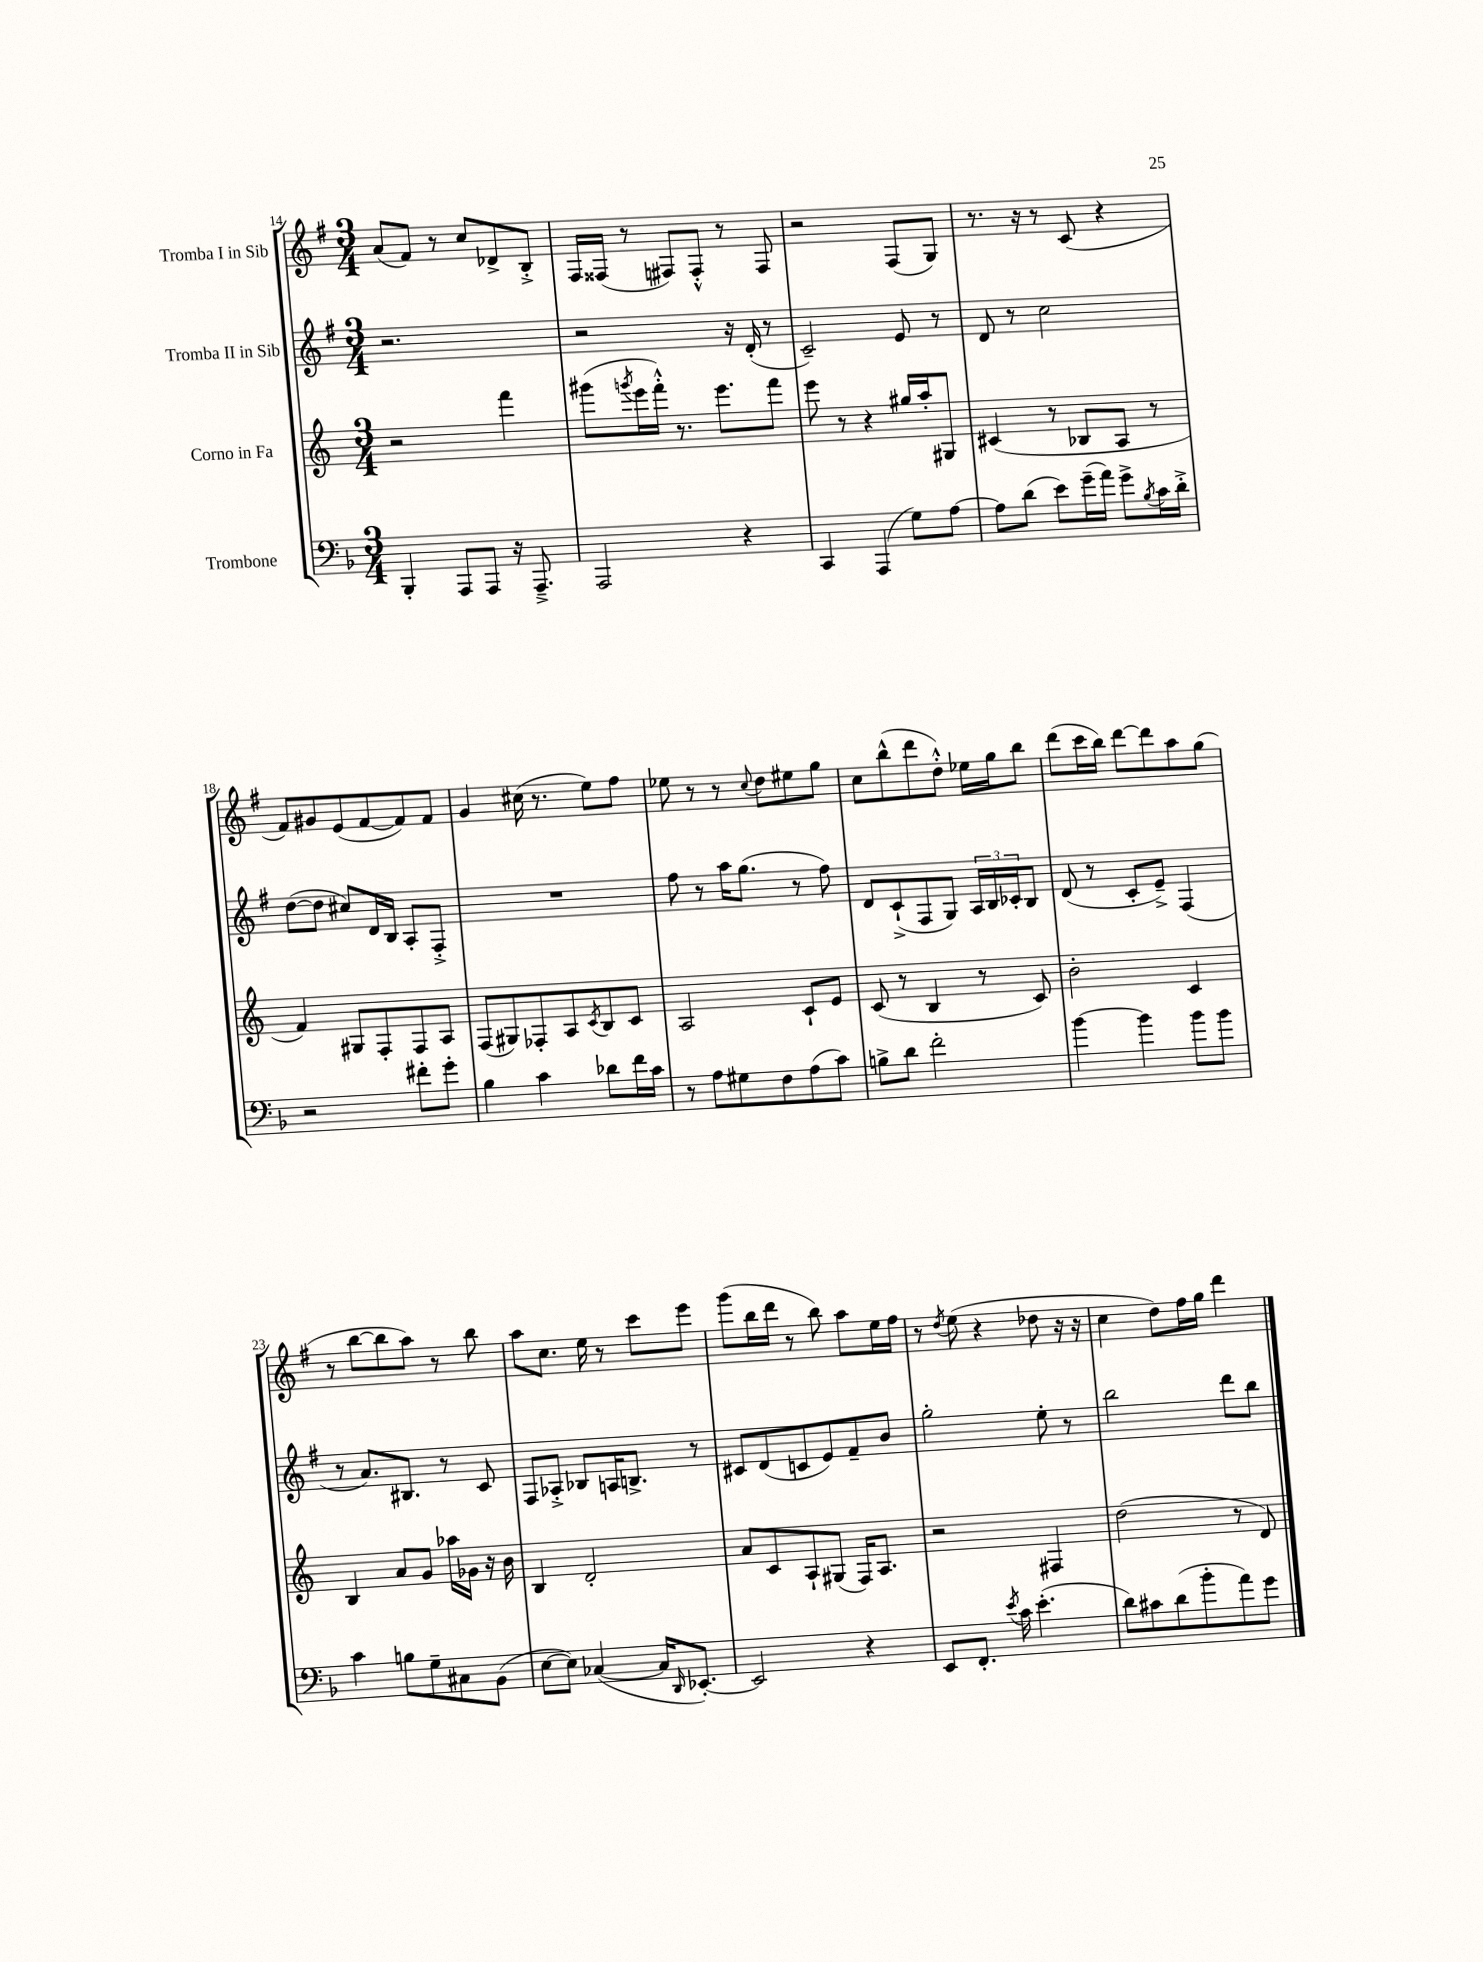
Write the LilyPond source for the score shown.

<<
\new StaffGroup <<
\new Staff = "s0" \with { instrumentName = "Tromba I in Sib" } {
    \clef treble \key g \major \numericTimeSignature \time 3/4
    a'8( fis'8) r8 c''8 des'8-> b8-.-> |
    fis16 fisis16( r8 fis8) fis8-.-^ r8 fis8 |
    r2 fis8( g8) |
    r8. r16 r8 c'8( r4 |
    fis'8) gis'8 e'8( fis'8~ fis'8) fis'8 |
    g'4 cis''16( r8. e''8) fis''8 |
    ees''8 r8 r8 \appoggiatura { c''8 } d''8 eis''8 g''8 |
    c''8 b''8-^( d'''8 d''8-.-^) ees''16 g''16 b''8 |
    d'''8( c'''16 b''16) d'''8~ d'''8 a''8 g''8( |
    r8 b''8~ b''8 a''8) r8 b''8 |
    a''8 c''8. e''16 r8 c'''8 e'''8 |
    g'''8( b''16 d'''16 r8 b''8) a''8 e''16 fis''16 |
    r8 \acciaccatura { d''8 } e''8( r4 des''8 r16 r16 |
    c''4 d''8) fis''16 g''16 d'''4 \bar "|." |
}
\new Staff = "s1" \with { instrumentName = "Tromba II in Sib" } {
    \clef treble \key g \major \numericTimeSignature \time 3/4
    r2. |
    r2 r16 d'16-.( r8 |
    c'2--) e'8 r8 |
    d'8 r8 c''2 |
    d''8~( d''8 cis''8) d'16 b16 a8-. fis8-.-> |
    R2. |
    fis''8 r8 a''16 g''8.( r8 fis''8) |
    d'8 c'8-!->( fis8 g8) \tuplet 3/2 { a16 b16 ces'16-. } b8 |
    d'8( r8 c'8-. e'8--->) fis4( |
    r8 a'8.) bis8. r8 c'8 |
    fis8 aes8-.-> bes8 a16 b8.-> r8 |
    cis'8 d'8( c'8 e'8) fis'8-- b'8 |
    g''2-. e''8-. r8 |
    b''2 d'''8 b''8 \bar "|." |
}
\new Staff = "s2" \with { instrumentName = "Corno in Fa" } {
    \clef treble \key c \major \numericTimeSignature \time 3/4
    r2 f'''4 |
    gis'''8( \acciaccatura { g'''8 } e'''16 f'''16-.-^) r8. e'''8. f'''8 |
    e'''8 r8 r4 gis''16 a''16-. gis8 |
    cis'4( r8 bes8 a8 r8 |
    f'4) gis8 f8-. f8 a8 |
    f8( gis8) fes8-. a8 \acciaccatura { c'8 } b8 c'8 |
    a2 c'8-! e'8 |
    c'8( r8 b4 r8 c'8) |
    b'2-. c'4 |
    b4 a'8 g'8 aes''16 ges'16 r16 b'16 |
    b4 d'2-. |
    a'8 c'8 a8-! gis8( f16) a8. |
    r2 fis4 |
    d''2( r8 d'8) \bar "|." |
}
\new Staff = "s3" \with { instrumentName = "Trombone" } {
    \clef bass \key f \major \numericTimeSignature \time 3/4
    bes,,4-. a,,8 a,,8 r16 a,,8.---> |
    a,,2 r4 |
    c,4 a,,4( g8) a8~ |
    a8 d'8( e'8) g'16--( a'16) g'8-> \acciaccatura { bes8 } c'16 d'16-.-> |
    r2 fis'8-. g'8-. |
    bes4 c'4 des'8 f'16 c'16 |
    r8 a8 gis8 f8 a8( c'8) |
    b8-> d'8 f'2-. |
    bes'4~ bes'4 bes'8 bes'8 |
    c'4 b8 g8-- cis8 bes,8( |
    e8~ e8) ces4~( ces16 \grace { d,16 } ees,8.~-.) |
    ees,2 r4 |
    e,8 f,8.-. \acciaccatura { e'8 } c'16 e'4.-.( |
    d'8) cis'8 d'8( bes'8-. a'8) g'8 \bar "|." |
}
>>
>>
\layout { \context { \Score currentBarNumber = #14 } }
